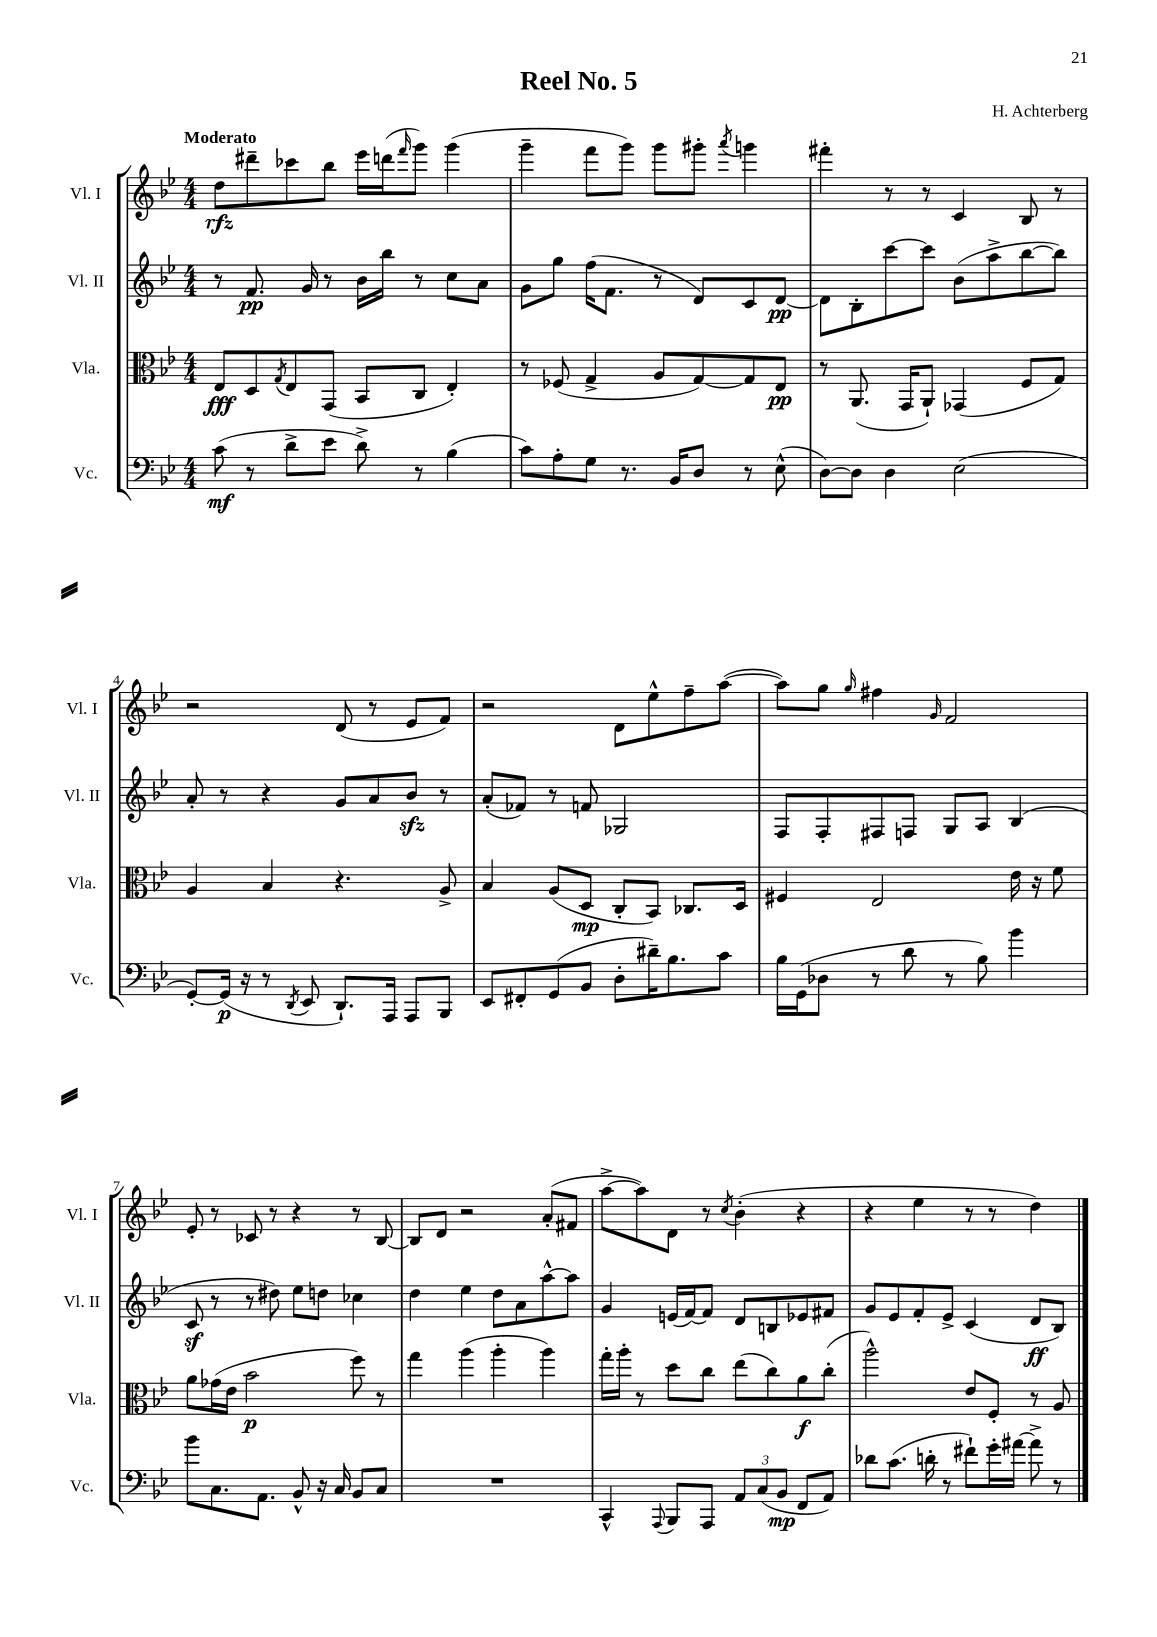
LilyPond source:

\header { title = "Reel No. 5" composer = "H. Achterberg" }
<<
\new StaffGroup <<
\new Staff = "s0" \with { instrumentName = "Vl. I" shortInstrumentName = "Vl. I" } {
    \clef treble \key bes \major \numericTimeSignature \time 4/4 \tempo "Moderato"
    d''8\rfz dis'''8-- ces'''8 bes''8 ees'''16 d'''16( \grace { f'''16 } g'''8) g'''4( |
    g'''4-- f'''8 g'''8) g'''8 gis'''8-. \acciaccatura { a'''8 } g'''4 |
    fis'''4-. r8 r8 c'4 bes8 r8 |
    r2 d'8( r8 ees'8 f'8) |
    r2 d'8 ees''8-^ f''8-- a''8~( |
    a''8) g''8 \grace { g''16 } fis''4 \grace { g'16 } f'2 |
    ees'8-. r8 ces'8 r8 r4 r8 bes8~ |
    bes8 d'8 r2 a'8-.( fis'8 |
    a''8~-> a''8) d'8 r8 \acciaccatura { c''8 } bes'4-.( r4 |
    r4 ees''4 r8 r8 d''4) \bar "|." |
}
\new Staff = "s1" \with { instrumentName = "Vl. II" shortInstrumentName = "Vl. II" } {
    \clef treble \key bes \major \numericTimeSignature \time 4/4
    r8 f'8.\pp g'16 r8 bes'16 bes''16 r8 c''8 a'8 |
    g'8 g''8 f''16( f'8. r8 d'8) c'8 d'8~\pp |
    d'8 bes8-. c'''8~ c'''8 bes'8( a''8-> bes''8~ bes''8) |
    a'8-. r8 r4 g'8 a'8 bes'8\sfz r8 |
    a'8-.( fes'8) r8 f'8 ges2 |
    f8 f8-. fis8 f8 g8 a8 bes4( |
    c'8\sf r8 r8 dis''8) ees''8 d''8 ces''4 |
    d''4 ees''4 d''8 a'8 a''8~-^ a''8 |
    g'4 e'16( f'16~) f'8 d'8 b8 ees'8 fis'8 |
    g'8 ees'8 f'8-. ees'8-> c'4( d'8\ff bes8) \bar "|." |
}
\new Staff = "s2" \with { instrumentName = "Vla." shortInstrumentName = "Vla." } {
    \clef alto \key bes \major \numericTimeSignature \time 4/4
    ees8\fff d8 \acciaccatura { g8 } ees8 g,8( bes,8 c8 ees4-.) |
    r8 fes8( g4-> a8 g8~) g8 ees8\pp |
    r8 a,8.( g,16 a,8-!) ges,4( f8 g8) |
    a4 bes4 r4. a8-> |
    bes4 a8( d8\mp c8-. bes,8) ces8. d16 |
    fis4 ees2 ees'16 r16 f'8 |
    a'8 ges'16( ees'16 bes'2\p f''8) r8 |
    g''4 a''4( a''4-. a''4) |
    g''16-. a''16-. r8 d''8 c''8 ees''8( c''8) a'8\f c''8-.( |
    a''2-^) ees'8 f8-. r8 a8 \bar "|." |
}
\new Staff = "s3" \with { instrumentName = "Vc." shortInstrumentName = "Vc." } {
    \clef bass \key bes \major \numericTimeSignature \time 4/4
    c'8\mf( r8 d'8-> ees'8 d'8->) r8 bes4( |
    c'8) a8-. g8 r8. bes,16 d8 r8 ees8-^( |
    d8~) d8 d4 ees2( |
    g,8~-.) g,16\p( r16 r8 \acciaccatura { d,8 } ees,8 d,8.-!) a,,16 a,,8 bes,,8 |
    ees,8 fis,8-. g,8( bes,8 d8-. dis'16--) bes8. c'8 |
    bes16 g,16( des8 r8 d'8 r8 bes8) bes'4 |
    bes'8 c8. a,8. bes,8-^ r16 c16 bes,8 c8 |
    R1 |
    c,4-^ \appoggiatura { a,,8 } bes,,8 a,,8 \tuplet 3/2 { a,8 c8( bes,8\mp } f,8 a,8) |
    des'8 c'8.( d'16-. r8 fis'8-!) g'16-. ais'16~ ais'8-> r8 \bar "|." |
}
>>
>>
